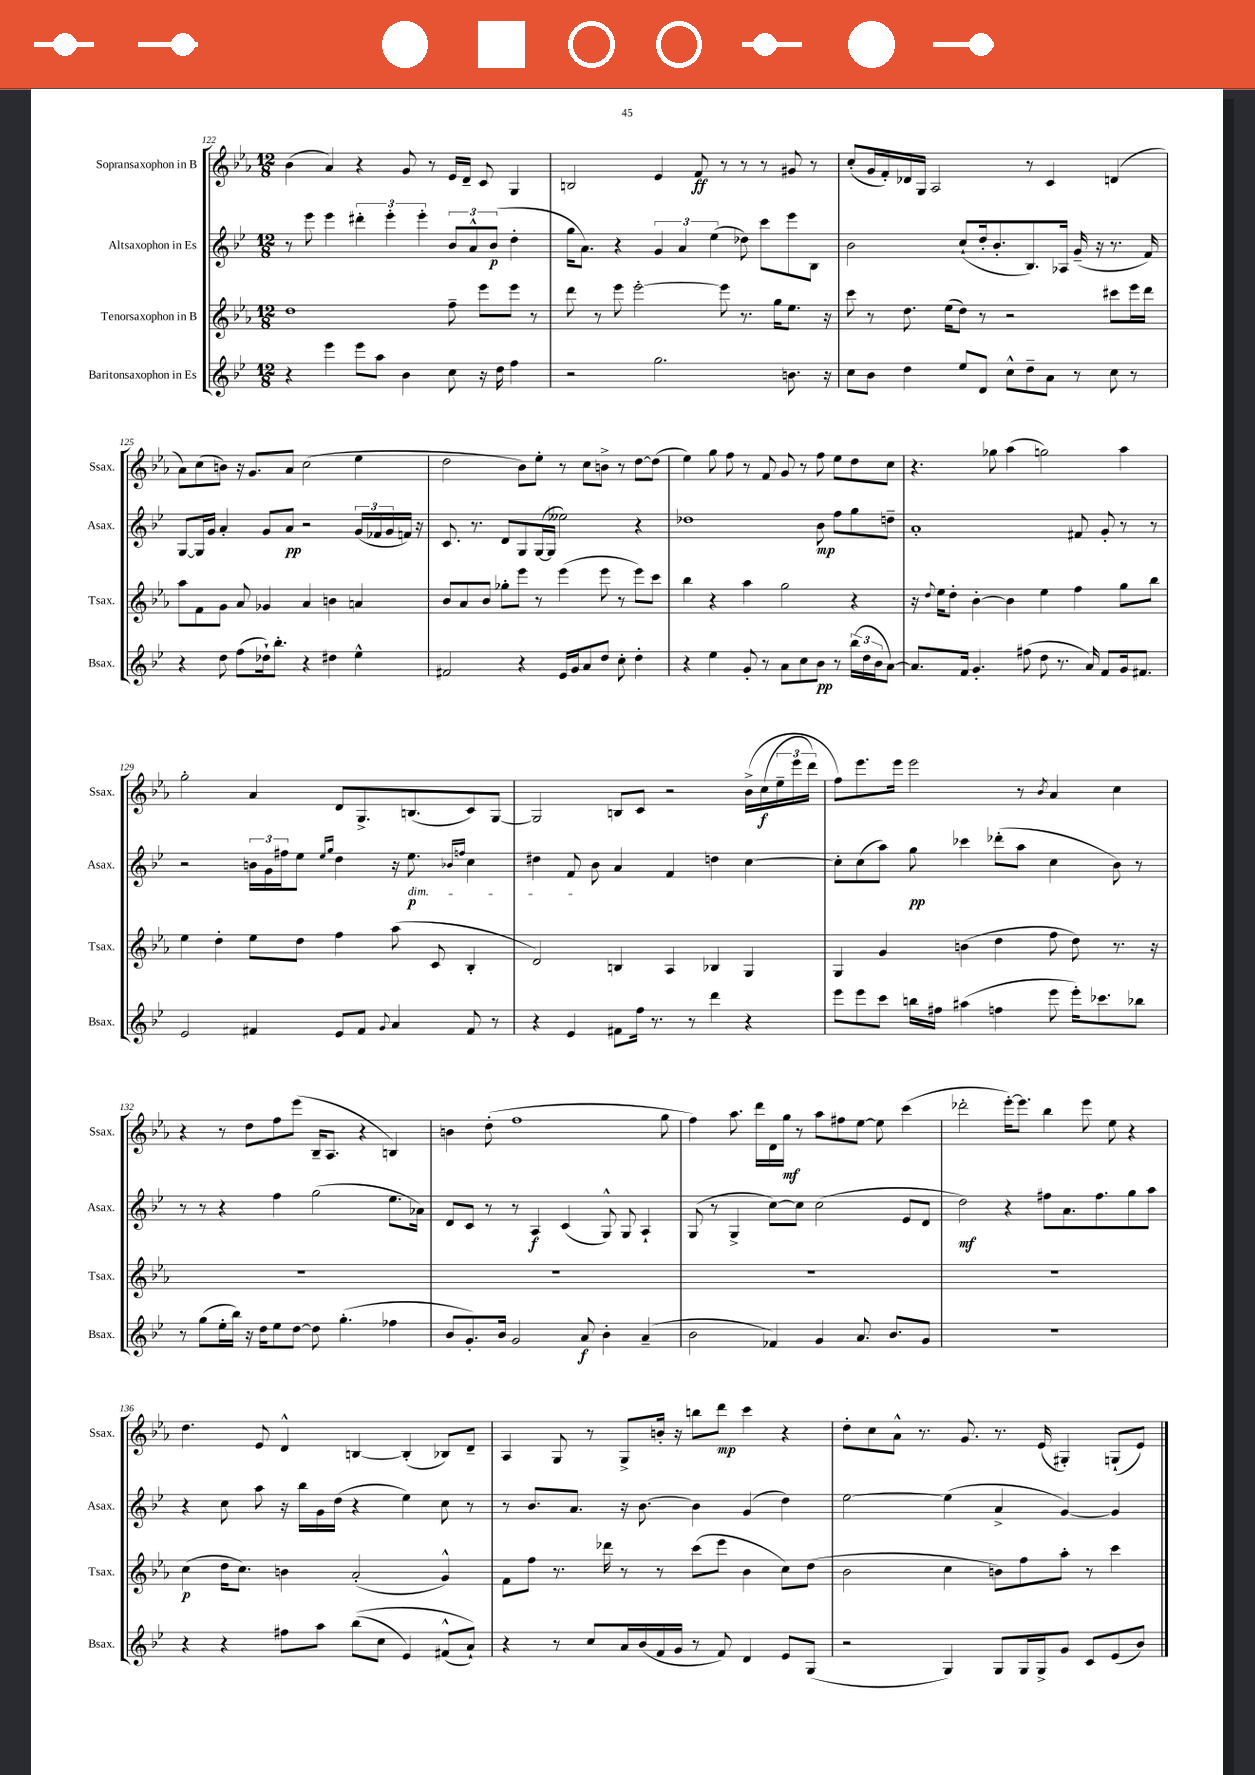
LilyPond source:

<<
\new StaffGroup <<
\new Staff = "s0" \with { instrumentName = "Sopransaxophon in B" shortInstrumentName = "Ssax." } {
    \clef treble \key ees \major \numericTimeSignature \time 12/8
    bes'4( aes'4) r4 g'8 r8 ees'16 d'16-- c'8 g4 |
    b2 ees'4 f'8\ff r8 r8 r8 gis'8 r8 |
    c''8-.( g'16 f'16-.) des'16 g16 aes2 r8 c'4 d'4( |
    aes'8) c''8( b'8) r16 g'8. aes'8 c''2( ees''4 |
    d''2 bes'8) ees''8-. r8 c''8 b'8-> r8 d''8~ d''8( |
    ees''4) g''8 f''8 r8 f'8 g'8 r8 f''8 ees''8 d''8 c''8 |
    r4. ges''8 aes''4( g''2) aes''4 |
    g''2-. aes'4 d'8 g8.-> b8.( c'8) g8~ |
    g2 b8 c'8 r2 bes'16->\( c''16\f( \tuplet 3/2 { ees''16-- ees'''16 d'''16) } |
    f''8\) ees'''8. ees'''16 ees'''2 r8 \acciaccatura { bes'8 } aes'4 c''4 |
    r4 r8 d''8 f''8 ees'''8( bes16-- aes8. r4 b4) |
    b'4 d''8-.( f''1 g''8 |
    f''4) aes''8. d'''16 d'16 g''16\mf r8 aes''8 fis''8 ees''8~ ees''8 c'''4( |
    des'''2-. ees'''16~-.) ees'''8. bes''4 ees'''8 ees''8 r4 |
    d''4. ees'8 d'4-^ b4~ b4-.( bes8) d'8-- |
    aes4 g8 r8 g8-> b'16-. r16 b''8 d'''8\mp c'''4 r4 |
    d''8-. c''8 aes'8-^ r8. g'8. r8. ees'16( gis4-.) g8-!( ees'8) \bar "|." |
}
\new Staff = "s1" \with { instrumentName = "Altsaxophon in Es" shortInstrumentName = "Asax." } {
    \clef treble \key bes \major \numericTimeSignature \time 12/8
    r8 ees'''8 ees'''4 \tuplet 3/2 { dis'''4-. ees'''4-. ees'''4-. } \tuplet 3/2 { bes'8 a'8-^ bes'8\p( } d''4-. |
    g''16 a'8.) r4 \tuplet 3/2 { g'4 a'4 ees''4( } des''8) c'''8 ees'''8 bes8 |
    bes'2 c''8-!( d''16-. bes'8.-. bes8.) aes16 g'16--( r16 r8. f'16) |
    g8~ g16 g'16 a'4-. g'8 a'8\pp r2 \tuplet 3/2 { g'16( fes'16 g'16 } f'16) r16 |
    c'8. r8. d'8 g8 g16~( g16 eeses''2) r4 |
    des''1 bes'8\mp f''8 g''8 d''8-- |
    a'1-. fis'8 g'8-. r8 r8 |
    r2 \tuplet 3/2 { b'16 g'16 fis''16 } ees''8 \grace { ees''16 g''16 } d''4 r16 ees''8.\p\dim \grace { bes'16 f''16 } c''4 |
    dis''4 f'8\! bes'8 a'4 f'4 d''4 c''4~ |
    c''8-. c''8( a''8) g''8\pp ces'''4 des'''8-.( a''8 c''4 bes'8) r8 |
    r8 r8 r4 f''4 g''2( ees''8. aes'16) |
    d'8 c'8 r8 r8 a4\f c'4( g8-^) g8 a4-! |
    g8( r8 g4-> c''8~) c''8 c''2( ees'8 d'8 |
    d''2\mf) r4 fis''8 a'8. fis''8. g''8 a''8 |
    r4 c''8 a''8 r16 bes''16 g'16 d''16( r4 ees''4) c''8 r8 |
    r8 bes'8. a'8. r16 bes'8.~ bes'4 g'4( d''4) |
    ees''2~ ees''4( a'4-> g'4~) g'4 \bar "|." |
}
\new Staff = "s2" \with { instrumentName = "Tenorsaxophon in B" shortInstrumentName = "Tsax." } {
    \clef treble \key ees \major \numericTimeSignature \time 12/8
    d''1 f''8-- ees'''8 ees'''8 r8 |
    d'''8 r8 ees'''8 ees'''2~-. ees'''8 r8. g''16 ees''8. r16 |
    c'''8 r8 d''8. ees''16( d''8) r8 r2 cis'''8 ees'''16 d'''16 |
    aes''8 f'8 g'8 aes'8 ges'4 aes'4 b'4 a'4 |
    bes'8 aes'8 bes'8 ges''8-. ees'''8 r8 ees'''4( ees'''8 r8 ees'''8) c'''8 |
    bes''4 r4 aes''4 g''2 r4 |
    r16 \appoggiatura { d''8 } ees''16 d''8-. bes'4~-. bes'4 ees''4 f''4 g''8 bes''8 |
    ees''4 d''4-. ees''8 d''8 f''4 aes''8( c'8 bes4-. |
    d'2) b4 aes4 bes4 g4 |
    g4 g'4 b'4( d''4 f''8 d''8) r8. r16 |
    R1. |
    R1. |
    R1. |
    R1. |
    c''4\p( d''16 c''8.) b'4 aes'2-.( g'4-^) |
    f'8 f''8 r8. des'''16 r8 r8 c'''8( ees'''8 bes'4 c''8) d''8( |
    bes'2 c''4 b'8) f''8 aes''8-. r8 c'''4 \bar "|." |
}
\new Staff = "s3" \with { instrumentName = "Baritonsaxophon in Es" shortInstrumentName = "Bsax." } {
    \clef treble \key bes \major \numericTimeSignature \time 12/8
    r4 ees'''4 ees'''8 a''8 bes'4 c''8 r16 d''16 f''4 |
    r2 g''2. b'8. r16 |
    c''8 bes'8 d''4 ees''8 d'8 c''8-^ d''8-- a'8 r8 c''8 r8 |
    r4 d''8 f''8( des''16-!) bes''8.-. r4 dis''4 ees''4-^ |
    fis'2 r4 ees'16 g'16 a'8 d''8 c''8-. d''4-. |
    r4 ees''4 g'8-. r8 a'8 c''8 bes'8\pp r8 \tuplet 3/2 { bes''16( d''16 bes'16 } a'8~) |
    a'8. f'16 g'4.-. fis''8( d''8 r8. a'16) f'8 g'16 fis'8. |
    ees'2 fis'4 ees'8 fis'8 \appoggiatura { g'8 } a'4 fis'8 r8 |
    r4 ees'4 fis'8 f''16 r8. r8 d'''4 r4 |
    ees'''8 ees'''8 c'''8 b''16 fis''16 ais''4( f''4 ees'''8 ees'''16-.) ces'''8. bes''8 |
    r8 g''8( ees''16-. bes''16) r16 d''16 ees''8 d''8~ d''8 g''4.-.( fes''4 |
    bes'8 g'8.-.) bes'16 g'2 a'8\f bes'4-. a'4--( |
    bes'2 fes'4) g'4 a'8. bes'8. g'8 |
    R1. |
    r4 r4 fis''8 a''8 bes''8(\( c''8 ees'4) fis'8-^( a'8-!)\) |
    r4 r8 c''8 a'16 bes'16( f'16 g'16 r8 f'8) d'4 ees'8 g8( |
    r2 g4) g8 g16 g16-> g'8 c'8 ees'8( bes'8) \bar "|." |
}
>>
>>
